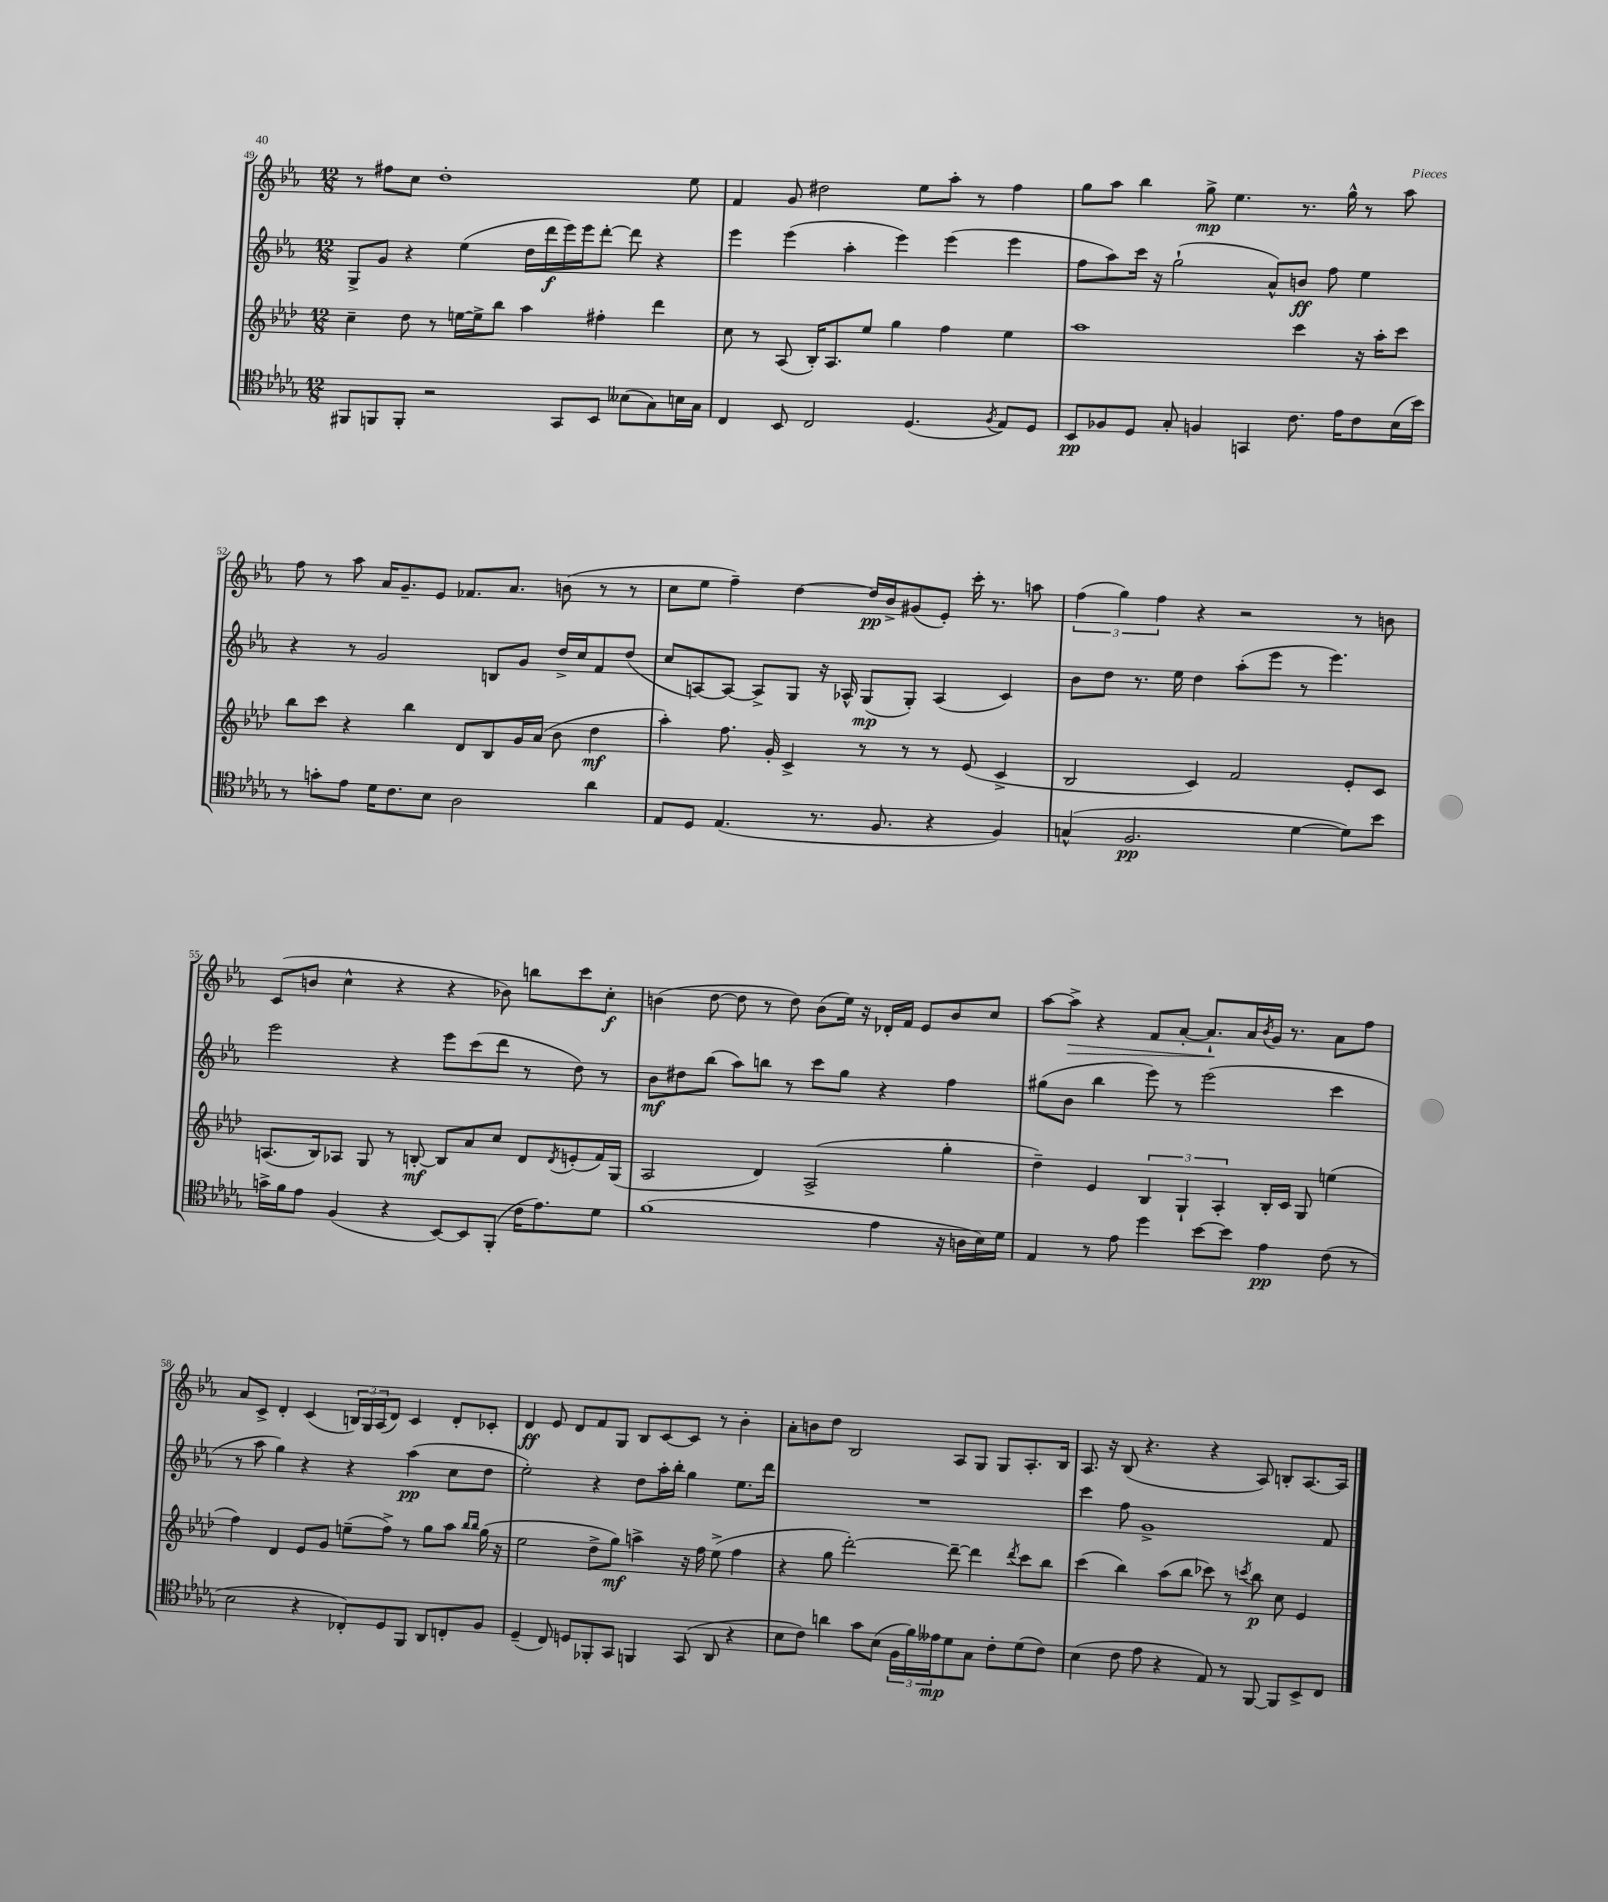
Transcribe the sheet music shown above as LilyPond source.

<<
\new StaffGroup <<
\new Staff = "s0" {
    \clef treble \key ees \major \numericTimeSignature \time 12/8
    r8 fis''8 c''8 d''1-. ees''8 |
    f'4 g'8 dis''2 ees''8 aes''8-. r8 f''4 |
    g''8 aes''8 bes''4 g''8->\mp ees''4. r8. g''16-^ r8 aes''8 |
    f''8 r8 aes''8 aes'16 g'8.-- ees'8 fes'8. aes'8. b'8( r8 r8 |
    c''8 ees''8 f''4--) d''4~ d''16\pp bes'16-> gis'8( ees'8-.) c'''16-. r8. a''8 |
    \tuplet 3/2 { f''4( g''4) f''4 } r4 r2 r8 b'8 |
    c'8( b'8 c''4-^ r4 r4 bes'8) b''8 c'''8 c''8-.\f |
    b'4( d''8~ d''8 r8 d''8) b'8( ees''16) r16 des'16-. f'16 ees'8 b'8 c''8 |
    aes''8~ aes''8->\> r4 f'8 aes'8~-. aes'8.-!\! aes'16 \acciaccatura { bes'8 } g'16 r8. aes'8 f''8 |
    aes'8 c'8-> d'4-. c'4( \tuplet 3/2 { b16) g16 aes16( } d'8) c'4 d'8-. ces'8-. |
    d'4\ff ees'8 d'8 f'8 g8 bes8 c'8~ c'8 r8 bes'4-. |
    aes'8-. b'8 d''8 bes2 aes8 g8 g8 aes8.-. bes16 |
    aes8. r16 bes8( r4. r4 aes8) b8-. aes8.~ aes16 \bar "|." |
}
\new Staff = "s1" {
    \clef treble \key ees \major \numericTimeSignature \time 12/8
    g8-> g'8 r4 ees''4( d''16 d'''16\f ees'''16) ees'''16 d'''8~-. d'''8 r4 |
    ees'''4 ees'''4( aes''4-. ees'''4) ees'''4( ees'''4 |
    f''8 aes''8) c'''16 r16 g''2-!( aes'8-^) b'8\ff f''8 ees''4 |
    r4 r8 g'2 b8 g'8 d''16-> c''16 f'8 d''8( |
    c''8 a8~) a8~ a8-> g8 r16 aes16-^ g8\mp( g8-.) aes4( c'4) |
    bes'8 d''8 r8. ees''16 d''4 aes''8-.( ees'''8 r8 ees'''4.) |
    ees'''2 r4 ees'''8 c'''8( d'''8 r8 d''8) r8 |
    bes'8\mf dis''8 bes''8( aes''8) b''8 r8 c'''8 g''8 r4 f''4 |
    gis''8( bes'8 bes''4 ees'''8) r8 ees'''2( c'''4 |
    r8 aes''8 g''4) r4 r4 aes''4\pp( c''8 d''8 |
    ees''2-.) r4 d''8 aes''16-. bes''16-. g''4 ees''8. d'''16 |
    R1. |
    c'''4 f''8 g'1-> f'8 \bar "|." |
}
\new Staff = "s2" {
    \clef treble \key aes \major \numericTimeSignature \time 12/8
    c''4-- des''8 r8 e''16~ e''16-> bes''8 aes''4 fis''4-. des'''4 |
    c''8 r8 aes8( bes16-.) aes8. ees''8 g''4 f''4 ees''4 |
    aes''1 c'''4 r16 aes''16-. c'''8 |
    bes''8 c'''8 r4 bes''4 des'8 bes8 g'16 aes'16( bes'8 des''4\mf |
    aes''4-.) f''8. g'16-. c'4-> r8 r8 r8 ees'8( c'4-> |
    bes2 c'4) f'2 ees'8-. c'8 |
    a8.( bes16) aes8 g8 r8 b8~-.\mf b8 aes'8 c''8 des'8 \acciaccatura { des'8 } e'8-.( f'16) g16( |
    aes2 des'4) aes2->( g''4-. |
    des''4--) ees'4 \tuplet 3/2 { bes4 g4-! aes4-. } bes16-. c'16 g8 e''4( |
    f''4) des'4 ees'8 g'8 e''8--( f''8->) r8 g''8 aes''8 \grace { bes''16 bes''16 } g''16( r16 |
    ees''2 des''8-> g''8\mf) a''4-> r16 f''16 ees''8->( f''4 |
    r4 g''8 des'''2~-.) des'''8~-- des'''4 \acciaccatura { des'''8 } c'''8 bes''8 |
    c'''4( bes''4) aes''8( bes''8 ces'''8) r8 \acciaccatura { c'''8 } bes''8\p c''8 ees'4 \bar "|." |
}
\new Staff = "s3" {
    \clef tenor \key des \major \numericTimeSignature \time 12/8
    fis,8 f,8 f,8-. r2 ges,8 bes,8 beses8( ges8) b16 ges16 |
    c4 bes,8 c2 des4.( \acciaccatura { f8 } ees8) des8 |
    bes,8\pp fes8 des8 ges8-. f4 g,4 c'8. ees'16 c'8 bes16( bes'16) |
    r8 g'8-. ees'8 des'16 c'8. bes8 aes2 aes'4 |
    ees8 des8 ees4.( r8. f8. r4 f4) |
    g4-^( f2.\pp des'4~ des'8) bes'8 |
    g'16-> f'16 ees'8 f4( r4 bes,8~) bes,8 f,8-.( c'16 ees'8.) des'8 |
    f'1( ees'4 r16 a16 bes16) des'16 |
    ees4 r8 ees'8 des''4 bes'8~ bes'8 ees'4\pp c'8( r8 |
    bes2 r4 ces8-.) des8 f,8 aes,8 c8-. f8 |
    des4--( c8) d8 fes,8-. ges,8 f,4 ges,8( aes,8 r4 |
    bes8 c'8) a'4 ges'8 bes8( \tuplet 3/2 { f16 f'16) eeses'16\mp } des'8 ges8 c'8-. des'8( c'8) |
    bes4( c'8 ees'8 r4 ees8) r8 f,8~ f,8 bes,8-> c8 \bar "|." |
}
>>
>>
\layout { \context { \Score currentBarNumber = #49 } }
